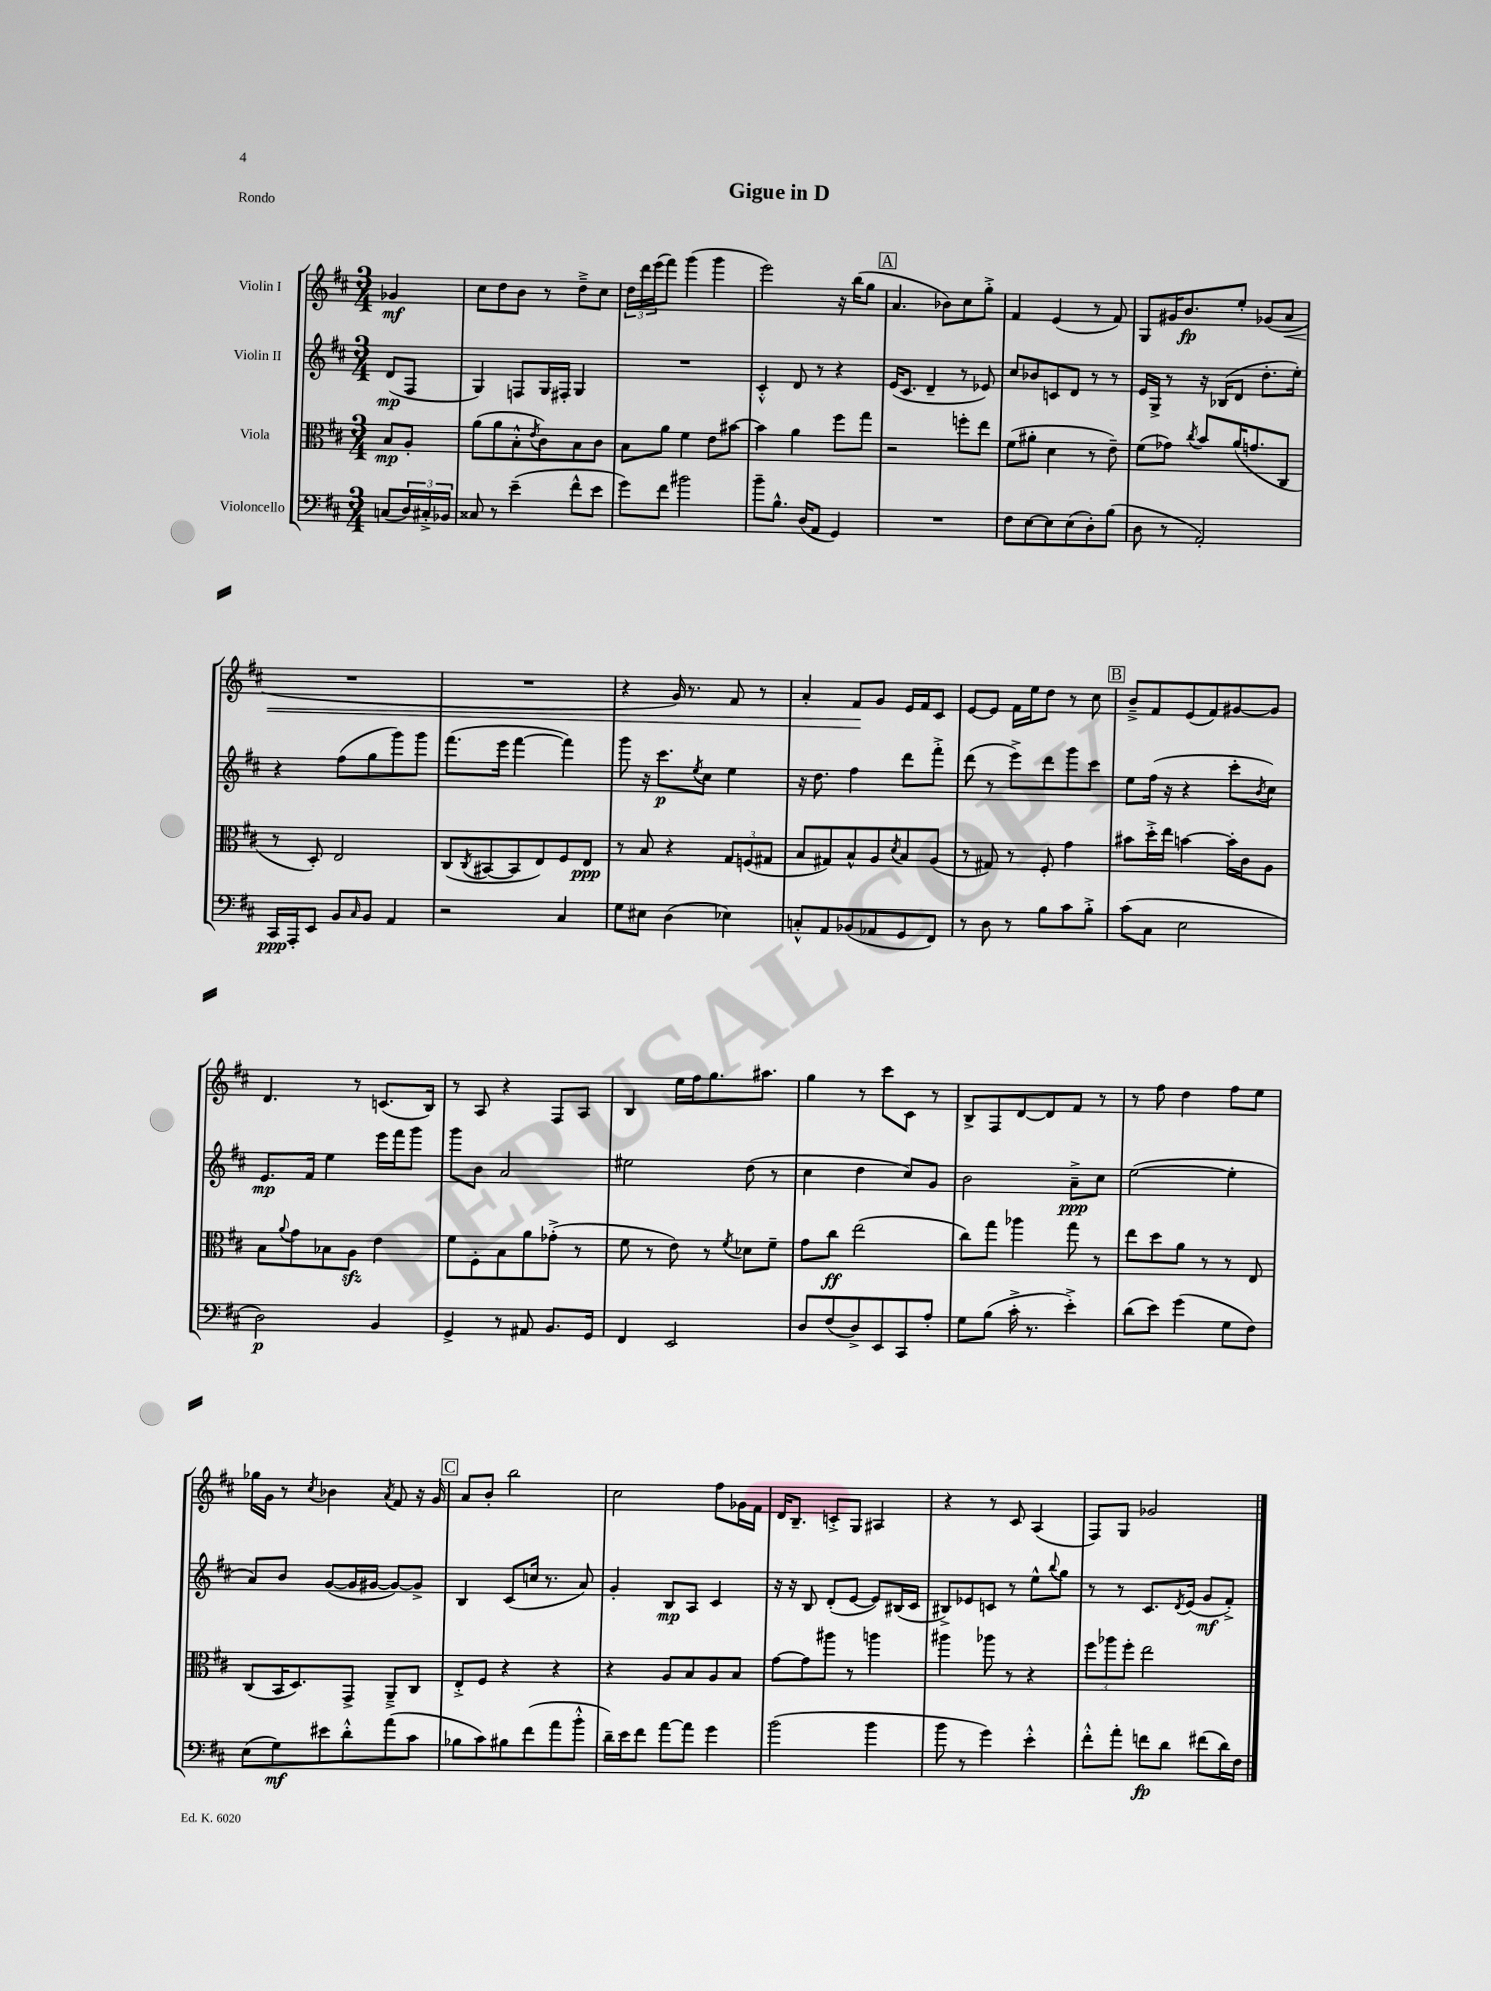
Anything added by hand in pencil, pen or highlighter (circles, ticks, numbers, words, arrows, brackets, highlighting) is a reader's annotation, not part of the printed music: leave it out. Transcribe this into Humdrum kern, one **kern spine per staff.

**kern	**kern	**kern	**kern
*staff4	*staff3	*staff2	*staff1
*clefF4	*clefC3	*clefG2	*clefG2
*k[f#c#]	*k[f#c#]	*k[f#c#]	*k[f#c#]
*M3/4	*M3/4	*M3/4	*M3/4
(8C	8B	(8d	4g-
24D)	8A'	8F#	.
24C#'^	.	.	.
24BB-	.	.	.
=	=	=	=
8C##	(8a	4G)	8cc#
8r	8a	.	8dd
(4e~	8B'^^	8F	8b
.	8qe	.	.
.	8c#)	16G	8r
.	.	16F#'	.
8f#^^	8B	4G	8dd~^
8e	8c#	.	8cc#
=	=	=	=
8g)	8B	2.r	24dd
.	.	.	24ddd
.	.	.	(24eee
8f#	8a	.	8fff#)
2b#	4f#	.	(4ggg
.	8e	.	4ggg
.	[8b#	.	.
=	=	=	=
8b~	4b#]	4c#'^^	2eee)
8.B^^	.	.	.
.	4a	8d	.
(16D	.	.	.
8AA	.	8r	.
4GG)	8ff#	4r	16r
.	.	.	(16bb
.	8gg	.	8gg
=	=	=	=
2.r	2r	(16e	4.a
.	.	8.c#	.
.	.	4d~	.
.	.	.	8b-)
.	8ff'	8r	8cc#
.	8ee	8e-)	8gg'^
=	=	=	=
8F#	(8f#	8cc#	4f#
[8E	8a#'	8b-	.
8E]	4d	8c	(4e
(8E	.	8d	.
8D')	8r	8r	8r
(8B	8e~)	8r	8f#)
=	=	=	=
8D	(8f#	16e	8G
.	.	16G^	.
8r	8g-)	8r	16g#
.	.	.	8.b
.	8qcc#	.	.
2AA')	8b	16r	.
.	.	(16B-	.
.	(16a	8d	8ee'
.	8.g	.	.
.	.	8.dd'	(8g-
.	8C#	.	8a
.	.	16ee')	.
=	=	=	=
16CC#	8r	4r	2.r
16AAA'	.	.	.
8EE	8D')	.	.
8BB	2E	(8ff#	.
16qqC#	.	.	.
8BB	.	8gg	.
4AA	.	8ggg)	.
.	.	8ggg	.
=	=	=	=
2r	(8C#	(8.fff#	2.r
.	8qC#	.	.
.	[8BB#	.	.
.	.	16eee	.
.	8BB#]	[4fff#	.
.	8E)	.	.
4C#	8F#	4fff#])	.
.	8E	.	.
=	=	=	=
8G	8r	8ggg	4r
8E#	8B	16r	.
.	.	8.ccc#	.
(4D	4r	.	16g)
.	.	.	8.r
.	.	8qee	.
.	.	8cc#	.
4E-)	12G	4ee	8f#
.	(12F	.	.
.	.	.	8r
.	12G#	.	.
=	=	=	=
8C'^^	8B	16r	4a'
.	.	8.dd	.
8AA	8G#)	.	.
(8BB-	8B^^	4ff#	8f#
8AA-	8A	.	8g
.	8qd	.	.
8GG	8B	8ddd	16e
.	.	.	16f#
8FF#)	(8A	8fff#'^	8c#
=	=	=	=
8r	8r	(8ddd	[8e
8D	8G#)	8r	8e]
8r	8r	8eee^)	16f#
.	.	.	16ee
8B	8F#'	8ddd	8dd
8c#	4g	8ggg	8r
8B'^	.	8ccc#	8cc#
=	=	=	=
(8c#	8b#	8ee	8b~^
8C#	16dd'^	(16ff#	8f#
.	16ee	16r	.
2E	[4b	4r	(8e
.	.	.	8f#)
.	16b']	8ccc#'	[8g#
.	16c#	.	.
.	.	8qb	.
.	8A	8cc#)	8g#]
=	=	=	=
2D)	8B	8.e	4.d
.	8qqa	.	.
.	8g	.	.
.	.	16f#	.
.	8B-	4ee	.
.	8A	.	8r
4BB	4e	16eee	(8.c
.	.	16fff#	.
.	.	8ggg	.
.	.	.	16B)
=	=	=	=
4GG^	8f#	8ggg	8r
.	8F#'	8b	8A
8r	8B	2a	4r
8AA#	8a	.	.
8.BB	(8g-'^	.	8F#
.	8r	.	8A
16GG	.	.	.
=	=	=	=
4FF#	8f#	2ee#	4B
.	8r	.	.
2EE	8e)	.	16ee
.	.	.	16ff#
.	8r	.	8.gg
.	8qf#	.	.
.	8d-	(8dd	.
.	.	.	8.aa#
.	8f#~	8r	.
=	=	=	=
8D	8g	4cc#	4gg
(8F#	8cc#	.	.
8D^)	(2ee	4dd	8r
8EE	.	.	8ccc#
8CC#	.	8cc#)	8c#
8A'	.	8g	8r
=	=	=	=
8G	8cc#)	2b	8B^
(8B	8gg	.	8F#
16c#'^	4aa-	.	[8d
8.r	.	.	.
.	.	.	8d]
4e'^)	8gg	8a~^	8f#
.	8r	8cc#	8r
=	=	=	=
(8d	8ee	([2ee	8r
8e)	8dd	.	8ff#
(4g	8a	.	4dd
.	8r	.	.
8G	8r	4ee']	8ff#
8F#)	8E	.	8ee
=	=	=	=
(8E	(8C#	8a)	16gg-
.	.	.	16g
8G)	16BB	8b	8r
.	8.D)	.	.
.	.	.	8qcc#
8e#	.	([8g	4b-
8d'^^	8GG^	16g]	.
.	.	[16g#	.
.	.	.	8qa
(8a	8AA~^	8g#_)	8f#
8c#	8C#	8g#^]	16r
.	.	.	16g
=	=	=	=
8B-	8E'^	4B	8a
8c#)	8F#	.	8b'
8B#	4r	(8c#	2bb
(8f#	.	16cc	.
.	.	8.r	.
8a	4r	.	.
8b'^^	.	8a)	.
=	=	=	=
16d~)	4r	4g'	2cc#
16e	.	.	.
8f#	.	.	.
[8a	8A	8B	.
8a]	8B	8A	.
4g	8A	4c#	8ff#
.	8B	.	16g-
.	.	.	16f#
=	=	=	=
(2b	[8g	16r	16d
.	.	16r	8.B~
.	8g]	8B	.
.	8aa#	(8d'	8c'^
.	8r	[8e	8G
4b	4aa	8e])	4A#
.	.	(16B#	.
.	.	16c#	.
=	=	=	=
8b	4aa#	8B#^)	4r
8r	.	8e-	.
4g)	8aa-	8c	8r
.	8r	8r	8c#
4e'^^	4r	8ee^^	(4A
.	.	8qqbb	.
.	.	8gg	.
=	=	=	=
8f#'^^	12ff#	8r	8F#)
.	12aa-	.	.
8a'	.	8r	8G
.	12ff#'	.	.
8f	2ee	8.c#	2g-
8d	.	.	.
.	.	8qd	.
.	.	(16e	.
(8f#	.	8g	.
16d)	.	8f#'^)	.
16F#	.	.	.
==	==	==	==
*-	*-	*-	*-
